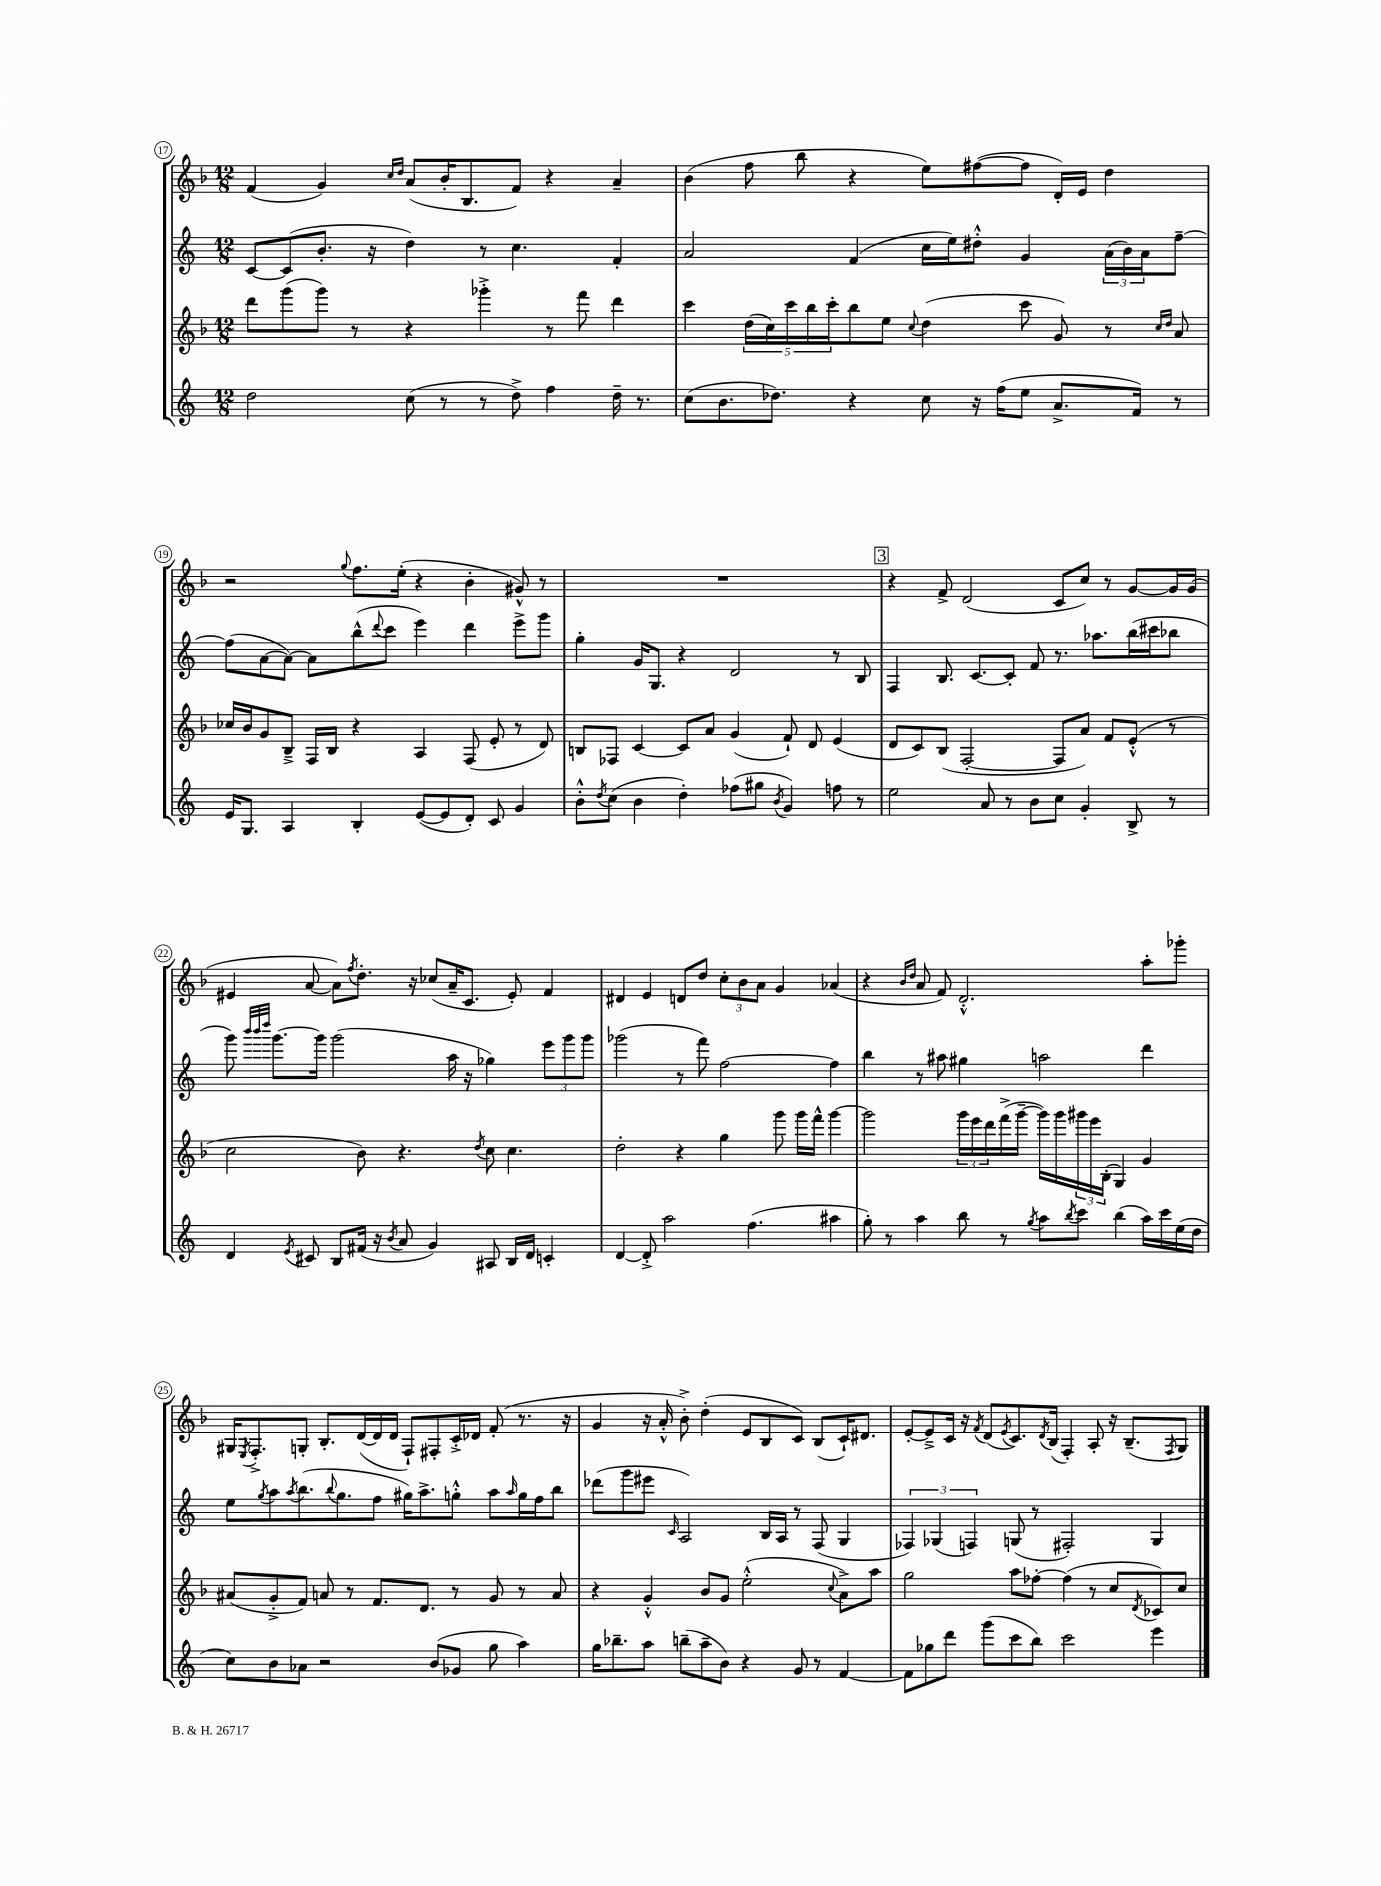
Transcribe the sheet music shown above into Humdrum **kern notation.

**kern	**kern	**kern	**kern
*staff4	*staff3	*staff2	*staff1
*clefG2	*clefG2	*clefG2	*clefG2
*k[]	*k[b-]	*k[]	*k[b-]
*M12/8	*M12/8	*M12/8	*M12/8
2dd	8ddd	[8c	(4f
.	(8ggg	(8c]	.
.	8ggg)	8.b'	4g)
.	8r	.	.
.	.	16r	.
.	.	.	16qqcc
.	.	.	16qqdd
(8cc	4r	4dd)	(8a
8r	.	.	16b-'
.	.	.	8.B-
8r	4ggg-'^	8r	.
8dd^)	.	4.cc	8f)
4ff	8r	.	4r
.	8fff	.	.
16dd~	4ddd	4f'	4a~
8.r	.	.	.
=	=	=	=
(8cc	4ccc	2a	(4b-
8.b	.	.	.
.	(20dd	.	8ff
.	20cc)	.	.
8.dd-)	.	.	.
.	20ccc	.	.
.	.	.	8bb-
.	20bb-	.	.
.	20ccc'	.	.
4r	8bb-	(4f	4r
.	8ee	.	.
.	8qqcc	.	.
8cc	(4dd	16cc	8ee)
.	.	16ee)	.
16r	.	8dd#'^^	([8ff#
(16ff	.	.	.
8ee	8ccc	4g	8ff#]
8.a^	8g)	.	16d')
.	.	.	16e
.	8r	(24a	4dd
.	.	24b)	.
16f)	.	.	.
.	.	24a	.
.	16qqcc	.	.
.	16qqdd	.	.
8r	8a	[8ff~	.
=	=	=	=
16e	16cc-	(8ff]	2r
8.G	16b-	.	.
.	8g	[8a	.
4A	8B-~^	8a_)	.
.	16F	8a]	.
.	16B-	.	.
.	.	.	8qqgg
4B'	4r	(8bb^^	8.ff
.	.	8qqddd	.
.	.	8ccc	.
.	.	.	(16ee'
([8e	4A	4eee)	4r
8e]	.	.	.
8d')	(8F	4ddd	4b-'
8c	8e'	.	.
4g	8r	8eee^	8g#^^)
.	8d)	8ggg	8r
=	=	=	=
8b'^^	8B	4gg'	1.r
8qdd	.	.	.
(8cc	8F-	.	.
4b	[4c	16g	.
.	.	8.G	.
4dd')	8c]	4r	.
.	8a	.	.
(8ff-	(4g	2d	.
8gg#	.	.	.
8qb	.	.	.
4g)	8f`)	.	.
.	8d	.	.
8ff	(4e	8r	.
8r	.	8B	.
=	=	=	=
2ee	8d	4F	4r
.	8c)	.	.
.	(8B-	8.B	8f^
.	[2F'	.	(2d
.	.	[8.c	.
8a	.	.	.
8r	.	8c']	.
8b	.	8f	.
8cc	8F]	8.r	8c
4g'	8a)	.	8cc)
.	.	8.aa-	.
.	8f	.	8r
8B^	(8e'^^	(16bb	[8g
.	.	16ccc#	.
8r	8r	8bb-	16g]
.	.	.	(16g
=	=	=	=
4d	2cc	8ggg)	4e#
.	.	32qqbbb	.
.	.	32qqbbb	.
.	.	32qqdddd	.
.	.	[8.ggg	.
8qe	.	.	.
8c#	.	.	[8a
.	.	16ggg]	.
8B	.	(2ggg	8a])
.	.	.	8qff
(16f#	8b-)	.	8.dd'
16r	.	.	.
8qb	.	.	.
8a	4.r	.	.
.	.	.	16r
4g)	.	.	(8cc-
.	.	16aa	16a~
.	.	16r	8.c
.	8qdd	.	.
8A#	8cc	4gg-)	.
16B	4.cc	.	8e#')
16d	.	.	.
4c'	.	12eee	4f
.	.	12ggg	.
.	.	12ggg	.
=	=	=	=
[4d	2dd'	(2ggg-	4d#
8d'^]	.	.	4e
2aa	.	.	.
.	4r	8r	8d
.	.	8fff)	8dd
.	4gg	[2ff	12cc'
.	.	.	12b-
(4.ff	.	.	.
.	.	.	12a
.	8ggg	.	4g
.	16ggg	.	.
.	16fff^^	.	.
4aa#	[4ggg	4ff]	(4a-
=	=	=	=
8gg')	2ggg]	4bb	4r
8r	.	.	.
.	.	.	16qqb-
.	.	.	16qqdd
4aa	.	8r	8a
.	.	8aa#	8f)
8bb	24ggg	4gg#	2.d'^^
.	24eee	.	.
.	24ddd	.	.
8r	(16fff^	.	.
.	[16ggg~	.	.
8qgg	.	.	.
8aa	16ggg])	2aa	.
.	16ggg	.	.
8qbb	.	.	.
8ccc	24ggg#	.	.
.	24eee	.	.
.	(24B-'	.	.
(4bb	4G)	.	.
16aa)	4g	4ddd	8aa'
16ccc	.	.	.
(16ee	.	.	8ggg-'
16dd	.	.	.
=	=	=	=
8cc)	(8a#	8ee	16G#
.	.	.	8qE
.	.	.	8.F'^
.	.	8qgg	.
8b	8g'^	8aa	.
.	.	8qaa	.
8a-	8f)	(8.bb	8G'
2r	8a	.	8.B-'
.	.	8qqbb	.
.	.	8.gg	.
.	8r	.	.
.	.	.	([16d
.	8.f	8ff	16d]
.	.	.	16d
.	.	16gg#)	8F`)
.	8.d	8.aa^	.
(8b	.	.	8F#'
8g-	8r	8gg'^^	16c'^
.	.	.	16d-
8gg	8g	8aa	(8f'
.	.	16qqaa	.
4aa)	8r	16gg	8.r
.	.	16ff	.
.	8a	8bb	.
.	.	.	16r
=	=	=	=
16gg	4r	(8ddd-	4g
8.bb-~	.	.	.
.	.	8ggg	.
8aa	4g'^^	8eee#	16r
.	.	.	16a'^^
.	.	16qqc	.
(8bb~	.	2A)	8b-'^)
8aa~	8b-	.	(4dd'
8b)	8g	.	.
4r	(2ee'^^	.	8e
.	.	16B	8B-
.	.	16A	.
8g	.	8r	8c)
8r	.	(8F	(8B-
.	8qqcc	.	.
[4f	8a^)	4G	16c`)
.	.	.	8.d#
.	8aa	.	.
=	=	=	=
8f]	2gg	6F-)	[8e'
8gg-	.	.	8e~^]
.	.	(6G-	.
8ddd	.	.	16c
.	.	.	16r
.	.	6F)	.
.	.	.	8qf
(8ggg	.	.	(8d
.	.	.	8qe
8ccc	8aa	(8G	8.c)
8bb)	[8ff-'	8r	.
.	.	.	8qd
.	.	.	(16B-
2ccc	(4ff-]	2F#')	4F')
.	8r	.	8A'
.	8cc	.	16r
.	.	.	(8.B-~
.	8qd	.	.
4eee	8c-)	4G	.
.	.	.	8qF
.	8cc	.	8G)
==	==	==	==
*-	*-	*-	*-
